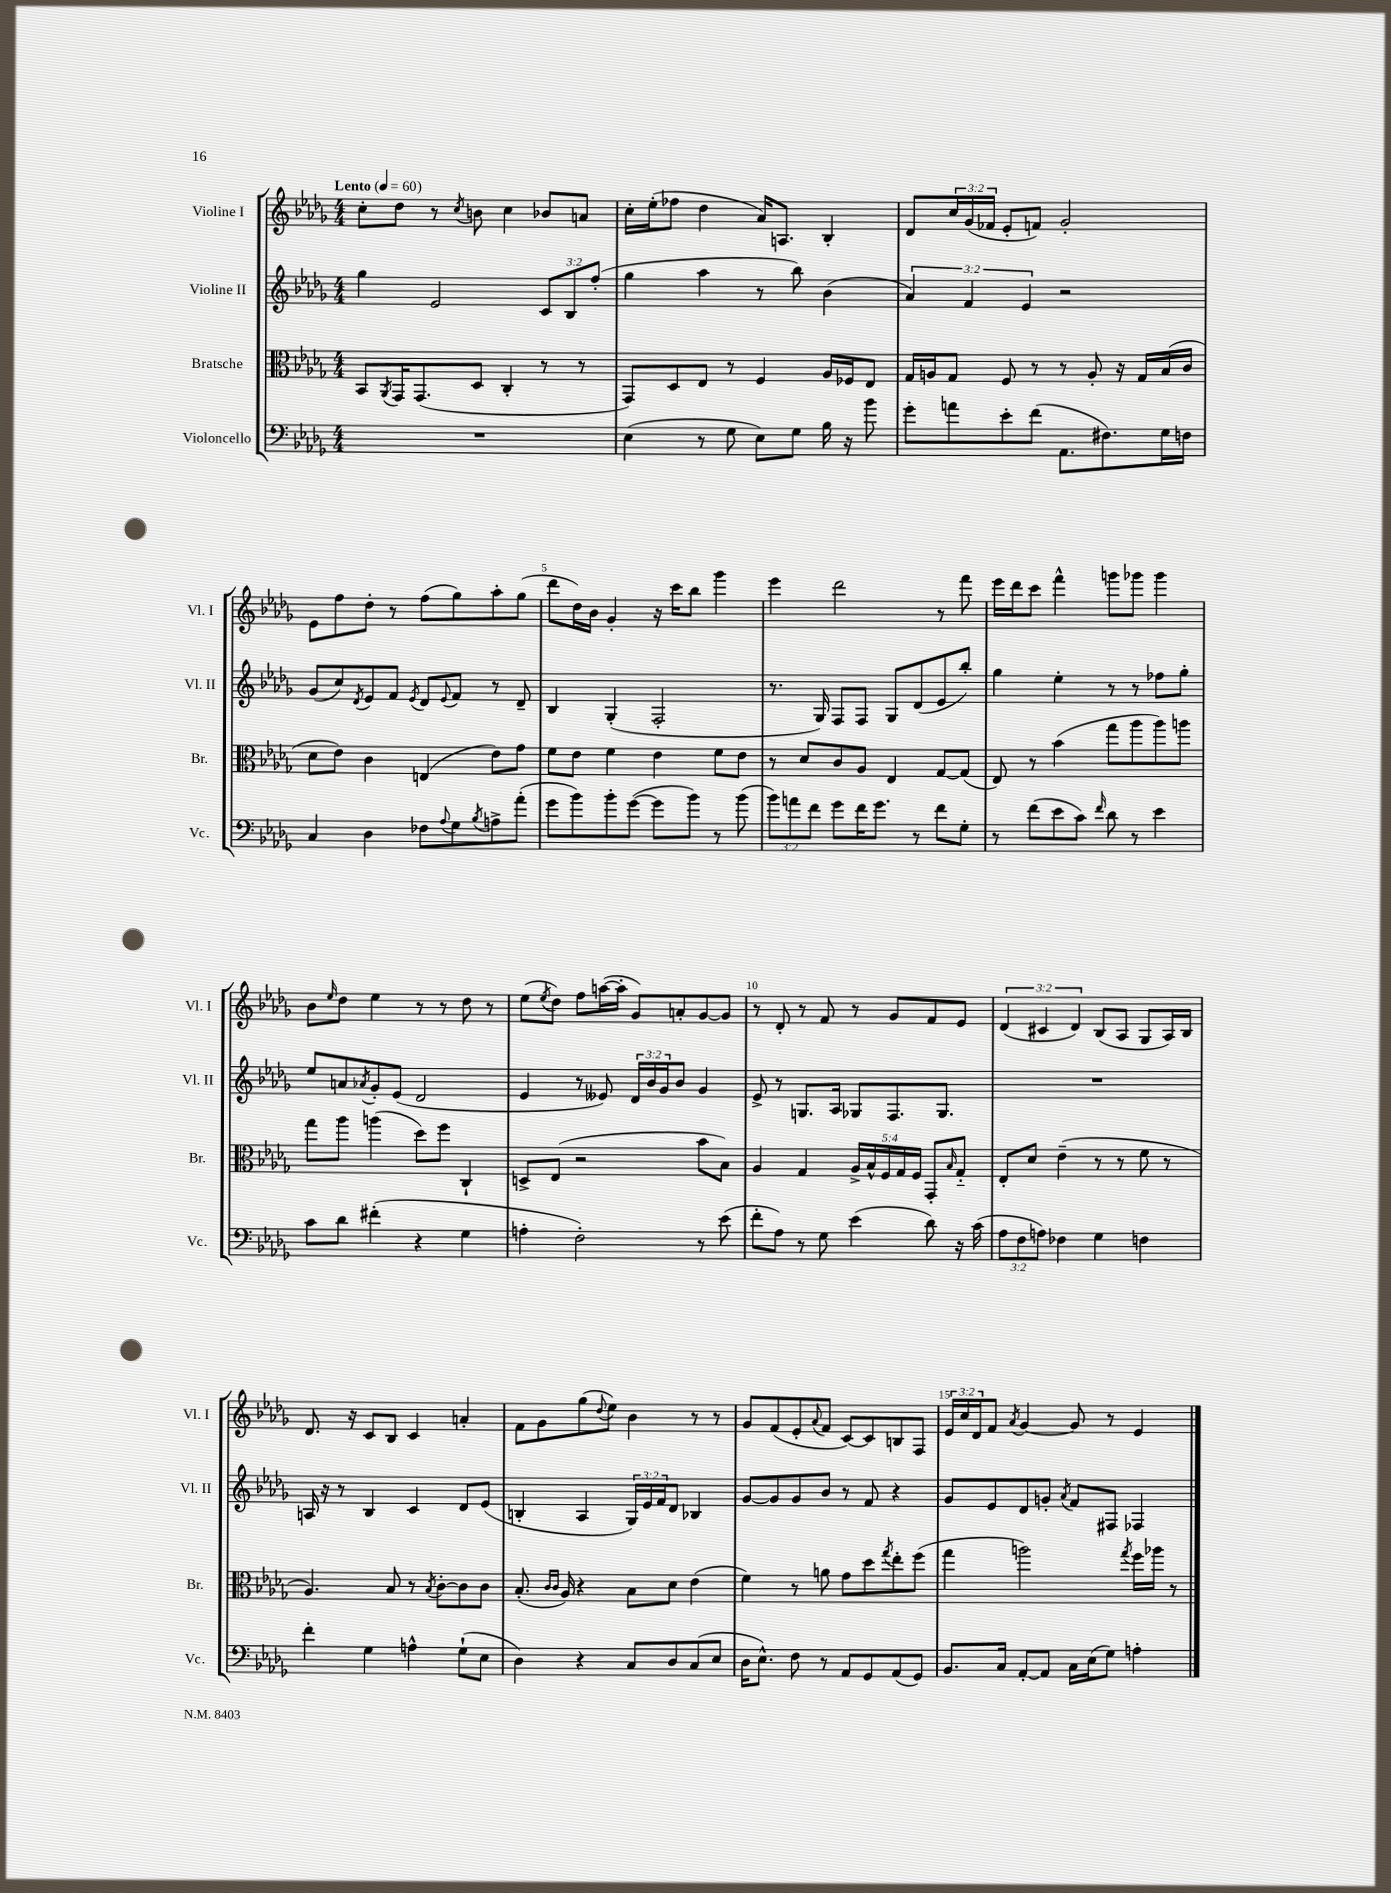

**kern	**kern	**kern	**kern
*staff4	*staff3	*staff2	*staff1
*clefF4	*clefC3	*clefG2	*clefG2
*k[b-e-a-d-g-]	*k[b-e-a-d-g-]	*k[b-e-a-d-g-]	*k[b-e-a-d-g-]
*M4/4	*M4/4	*M4/4	*M4/4
*MM60	*MM60	*MM60	*MM60
1r	8BB-	4gg-	8cc'
.	8qAA-	.	.
.	16GG-	.	8dd-
.	(8.GG-	.	.
.	.	2e-	8r
.	.	.	8qcc
.	8D-	.	8b
.	4C'	.	4cc
.	8r	12c	8b-
.	.	12B-	.
.	8r	.	8a
.	.	(12ff'	.
=	=	=	=
(4E-	8GG-)	4gg-	16cc'
.	.	.	(16ee-'
.	8D-	.	8ff-
8r	8E-	4aa-	4dd-
8G-	8r	.	.
8E-)	4F	8r	16a-)
.	.	.	8.A
8G-	.	8bb-)	.
16B-	16A-	(4b-	4B-'
16r	16F-	.	.
8b-	8E-	.	.
=	=	=	=
8g-'	16G-	6a-)	8d-
.	16A	.	.
8a	8G-	.	24cc
.	.	6f	(24g-
.	.	.	24f-
8e-'	8F	.	8e-'
.	.	6e-	.
(8f	8r	.	8f)
8.AA-	8r	2r	2g-'
.	8A'	.	.
8.F#)	.	.	.
.	16r	.	.
.	16G-	.	.
16G-	(16B-	.	.
16F	16c	.	.
=	=	=	=
4C	8d-	(8g-	8e-
.	8e-)	8cc)	8ff
.	.	8qd-	.
4D-	4c	8e-	8dd-'
.	.	8f	8r
.	.	8qe-	.
8F-	(4E	8d-	(8ff
8qqA-	.	8qqe-	.
8G-	.	8f	8gg-)
8qB-	.	.	.
8A^	8e-)	8r	8aa-'
(8a-'	8g-	8d-~	(8gg-
=	=	=	=
8g-	8f	4B-	8ddd-
8b-)	8e-	.	16dd-)
.	.	.	16b-
8b-'	4f	(4G-'	4g-'
([8g-	.	.	.
8g-]	4e-	2F'	16r
.	.	.	16ccc
8b-)	.	.	8bb-
8r	8f	.	4ggg-
(8b-	8e-	.	.
=	=	=	=
12b-)	8r	8.r	4eee-
12a	.	.	.
.	8d-	.	.
12f	.	.	.
.	.	16G-)	.
8g-	8c	8F	2ddd-
16f	8A-	8F	.
8.g-	.	.	.
.	4E-	8G-	.
8r	.	(8d-	.
8f	[8G-	8e-	8r
8G-'	(8G-]	8bb-')	8fff
=	=	=	=
8r	8E-)	4gg-	16eee-
.	.	.	16ddd-
(8f	8r	.	8ccc
8e-	(4b-	4ee-'	4fff^^
8c)	.	.	.
16qqf	.	.	.
8d-	8gg-	8r	8ggg
8r	8aa-	8r	8ggg-
4e-	8aa-)	8ff-	4ggg-
.	8aa	8gg-'	.
=	=	=	=
8c	8gg-	8ee-	8b-
.	.	.	16qqee-
8d-	8aa-	8a	8dd-
.	.	8qa-	.
(4f#'	(4aa	8g-'	4ee-
.	.	(8e-	.
4r	8dd-)	2d-	8r
.	8ff	.	8r
4G-	4C`	.	8dd-
.	.	.	8r
=	=	=	=
4A'	8D^	4e-	(8ee-
.	.	.	8qee-
.	(8E-	.	8dd-)
2F')	2r	8r	8ff
.	.	8e--)	([16aa
.	.	.	16aa']
.	.	24d-	8g-)
.	.	24b-	.
.	.	24g-	.
.	.	8b-	8a'
8r	8b-	4g-	[8g-
(8e-	8B-)	.	8g-]
=	=	=	=
8f'	4A-	8e-^	8r
8A-)	.	8r	8d-'
8r	4G-	8.G	8r
8G-	.	.	8f
.	.	16A-	.
(4e-	20A-^	8G-	8r
.	20B-^^	.	.
.	20F	.	.
.	.	8.F	8g-
.	20G-	.	.
.	20F	.	.
8d-)	8GG-'	.	8f
.	.	8.G-	.
.	16qqB-	.	.
16r	8G-'~	.	8e-
(16c	.	.	.
=	=	=	=
12A-	8E-'	1r	(6d-
12F	.	.	.
.	8d-	.	.
12A)	.	.	6c#
4F-	(4e-~	.	.
.	.	.	6d-)
4G-	8r	.	(8B-
.	8r	.	8A-
4F	8f	.	8G-
.	8r	.	16A-)
.	.	.	16B-
=	=	=	=
4f'	4.A-)	16A	8.d-
.	.	16r	.
.	.	8r	.
.	.	.	16r
4G-	.	4B-	8c
.	8B-	.	8B-
4A^^	8r	4c	4c
.	8qB-	.	.
.	[8c'	.	.
(8G-`	8c]	8d-	4a'
8E-	8c	(8e-	.
=	=	=	=
4D-)	(8.B-'	4B'	8f
.	.	.	8g-
.	16qqc	.	.
.	16qqc	.	.
.	16A-)	.	.
4r	4r	4A-	(8gg-
.	.	.	8qqdd-
.	.	.	8ee-)
8C	8B-	24G-)	4b-
.	.	24e-	.
.	.	24f	.
8D-	8d-	8d-	.
(8C	(4e-	4B-	8r
8E-	.	.	8r
=	=	=	=
16D-	4f)	[8g-	8g-
8.E-^^)	.	.	.
.	.	8g-]	(8f
8F	8r	8g-	8e-'
.	.	.	8qqa-
8r	8a	8b-	8f
8AA-	8g-	8r	[8c)
8GG-	8dd-	8f	8c]
.	8qgg-	.	.
(8AA-	8ee-'	4r	8B
8GG-)	(8ff	.	8F
=	=	=	=
8.BB-	4gg-	8g-	24e-
.	.	.	24cc
.	.	.	24d-
.	.	8e-	8f
16C	.	.	.
.	.	.	8qa-
[8AA-'	2aa)	8d-	[4g-
8AA-]	.	8g'	.
.	.	8qa-	.
16C	.	8f	8g-]
(16E-	.	.	.
8G-)	.	8F#	8r
.	8qgg-	.	.
4A'	16ff	4F-	4e-
.	16aa-	.	.
.	8r	.	.
==	==	==	==
*-	*-	*-	*-
